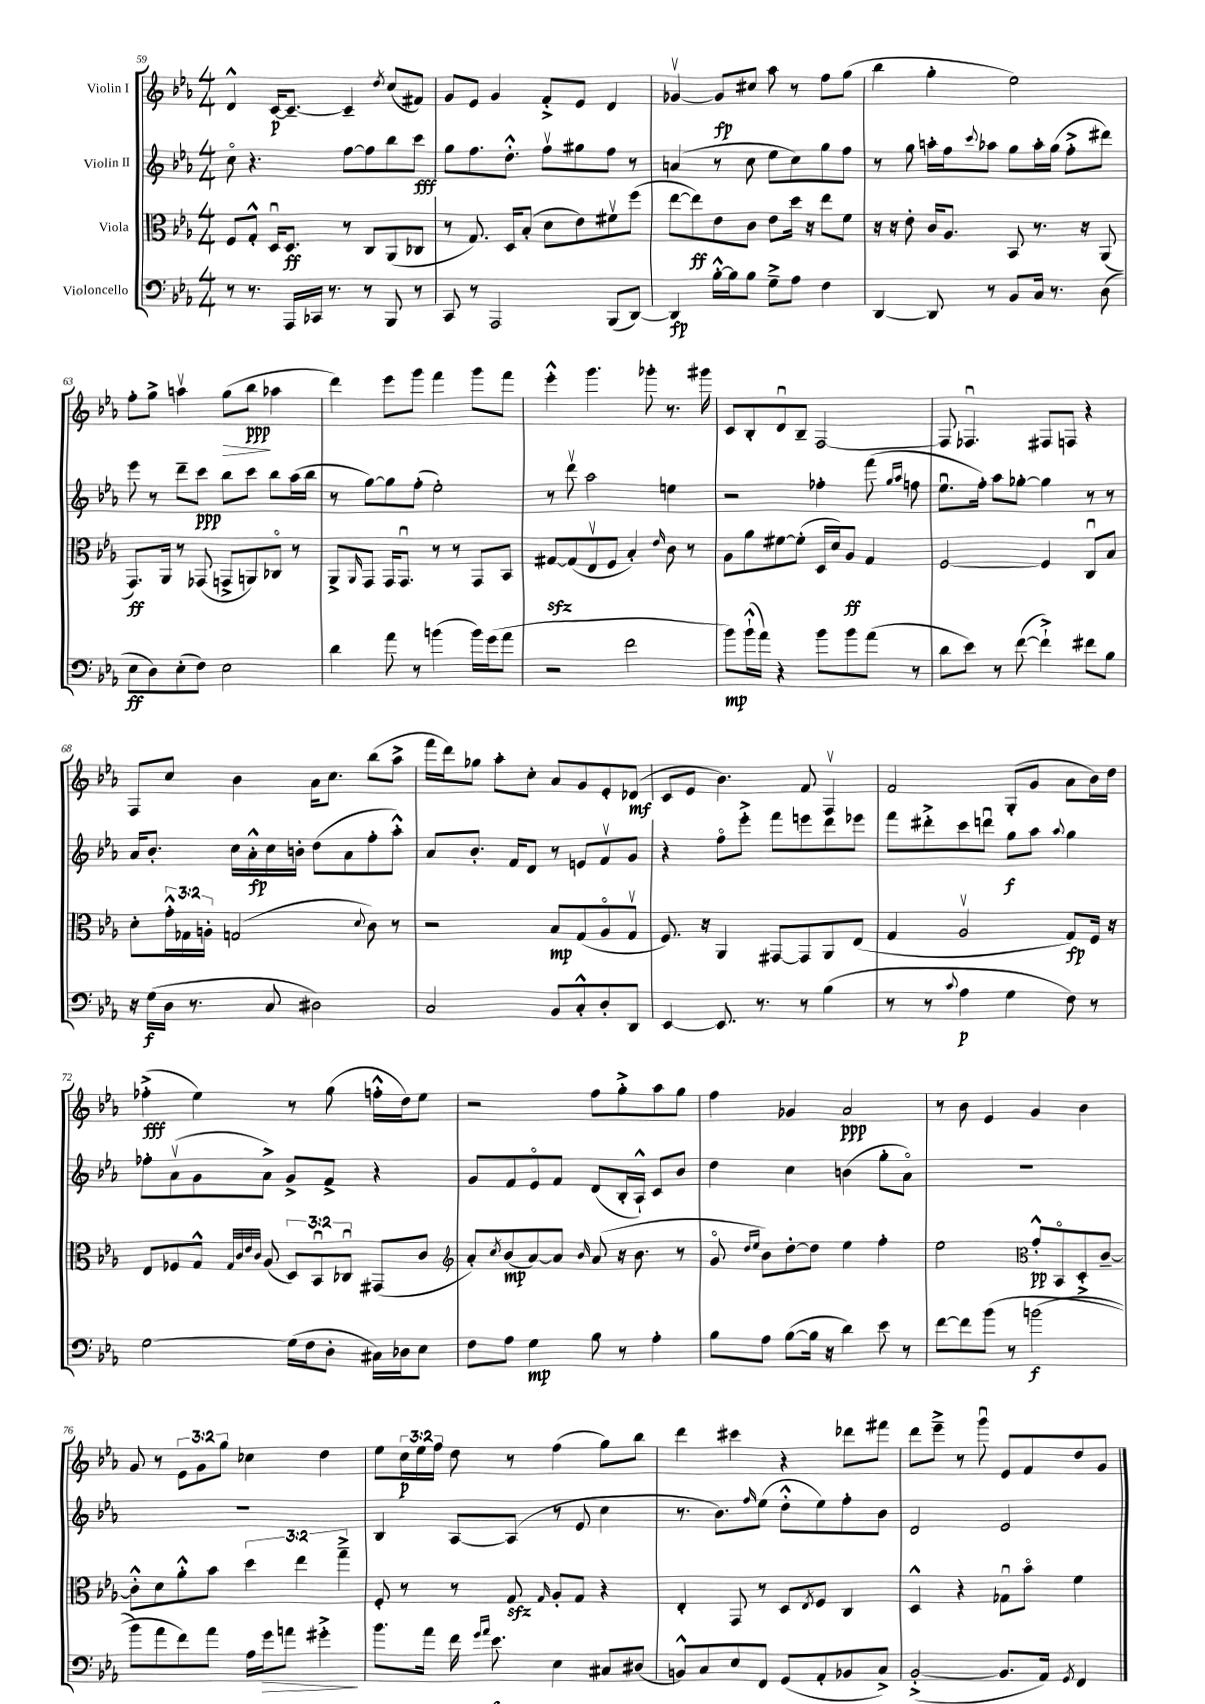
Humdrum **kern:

**kern	**dynam	**kern	**dynam	**kern	**dynam	**kern	**dynam
*part4	*part4	*part3	*part3	*part2	*part2	*part1	*part1
*staff4	*staff4	*staff3	*staff3	*staff2	*staff2	*staff1	*staff1
*I"Violoncello	*	*I"Viola	*	*I"Violin II	*	*I"Violin I	*
*clefF4	*	*clefC3	*	*clefG2	*	*clefG2	*
*k[b-e-a-]	*	*k[b-e-a-]	*	*k[b-e-a-]	*	*k[b-e-a-]	*
*M4/4	*	*M4/4	*	*M4/4	*	*M4/4	*
=59	=59	=59	=59	=59	=59	=59	=59
8r	.	8F/L	.	8cc\	.	4d^^/	.
8.r	.	8G'^^/J	.	4.r	.	.	.
.	.	16Du/KL	.	.	.	[16c/KL	p
16AAA-/LL	.	8.D/J	ff	.	.	8.c~/J_	.
16CC-X/JJ	.	.	.	.	.	.	.
8.r	.	.	.	.	.	.	.
.	.	8r	.	[8ff\L	.	4c~/]	.
8r	.	8C/L	.	8ff\]	.	.	.
.	.	.	.	.	.	8qdd/	.
8BBB-/	.	(8AA-/	.	8bb-\	.	(8cc/L	.
8r	.	8C-X/J	.	8ccc\J	fff	8f#X/J)	.
=60	=60	=60	=60	=60	=60	=60	=60
8CC/	.	8r	.	8gg\L	.	8g/L	.
8r	.	8.G/)	.	8.ff\	.	8e-/J	.
2AAA-/	.	.	.	.	.	4g/	.
.	.	16D/KL	.	8.dd'^^\J	.	.	.
.	.	(8B-'/J	.	.	.	.	.
.	.	8d\L	.	8ffv\L	.	8f'^/L	.
.	.	8e-\)	.	8gg#X\	.	8e-/J	.
(8BBB-/L	.	8f#Xv\	.	8ff\J	.	4d/	.
[8DD/J)	.	(8ff\J	.	8r	.	.	.
=61	=61	=61	=61	=61	=61	=61	=61
4DD/]	fp	[8ee-\L	.	(4an/	.	[4g-Xv/	.
.	.	8ee-\])	ff	.	.	.	.
[16B-'^^\LL	.	8e-\	.	8r	.	8g-/L]	fp
16B-\J]	.	.	.	.	.	.	.
8B-\J	.	8c\J	.	8cc\	.	8cc#X/J	.
8G~^\L	.	8e-\L	.	8ee-\L	.	8aa-\	.
8A-\J	.	16dd\Jk	.	8cc\)	.	8r	.
.	.	16r	.	.	.	.	.
4F\	.	8ee-\L	.	8gg\	.	8ff\L	.
.	.	8f\J	.	8ff\J	.	(8gg\J	.
=62	=62	=62	=62	=62	=62	=62	=62
[4DD/	.	16r	.	8r	.	4bb-\	.
.	.	16r	.	.	.	.	.
.	.	8e-'\	.	8gg\	.	.	.
8DD/]	.	16c/KL	.	16aan'\LL	.	4gg'\	.
.	.	8.A-/J	.	16ff\J	.	.	.
.	.	.	.	8qqccc/	.	.	.
8r	.	.	.	8aa-X\J	.	.	.
8BB-/L	.	8BB-/	.	8gg\L	.	2ee-\)	.
16C/Jk	.	8.r	.	16aa-'\L	.	.	.
8.r	.	.	.	(16gg\JJ	.	.	.
.	.	.	.	8ff'^\L	.	.	.
.	.	16r	.	.	.	.	.
(8D\	.	(8AA-/	.	8ddd#X\J)	.	.	.
!!LO:LB:g=z
=63	=63	=63	=63	=63	=63	=63	=63
8E-\L	ff	8.GG/L)	ff	8eee-\	.	8ff'\L	.
8D\)	.	.	.	8r	.	8gg^\J	.
.	.	16AA-/Jk	.	.	.	.	.
(8E-'\	.	8r	.	8ddd~\L	.	4aanv\	.
8F\J)	.	(8GG-X/	.	8ccc\J	ppp	.	.
!	!	!	!	!	!	!	!LO:HP:b
2E-\	.	8GGn^/L	.	8bb-\L	.	(8gg\L	>
.	.	8AAn/)	.	8ccc\J	.	8bb-\J	ppp
.	.	8C-X/J	.	8bb-\L	.	4aa-X\	]
.	.	8r	.	(16aa-\L	.	.	.
.	.	.	.	16bb-\JJ	.	.	.
=64	=64	=64	=64	=64	=64	=64	=64
4d\	.	8AA-^/L	.	8r	.	4ddd\)	.
.	.	16qqAA-/	.	.	.	.	.
.	.	8GG/J	.	[8gg\L)	.	.	.
8a-\	.	16GG/KL	.	8gg\]	.	8eee-\L	.
.	.	8.GGu/J	.	.	.	.	.
8r	.	.	.	(8ff'\J	.	8ggg\J	.
(4bn\	.	8r	.	2ee-'\)	.	4fff\	.
.	.	8r	.	.	.	.	.
16b\LL)	.	8GG/L	.	.	.	8ggg\L	.
(16g\J	.	.	.	.	.	.	.
8a-\J	.	8BB-/J	.	.	.	8fff\J	.
=65	=65	=65	=65	=65	=65	=65	=65
2r	.	[8G#Xzz/L	.	8r	.	4eee-'^^\	.
.	.	(8G#/]	.	8dddv\	.	.	.
.	.	8E-v/	.	2aa-\	.	4.ggg\	.
.	.	8F/J	.	.	.	.	.
2f\	.	4B-'/)	.	.	.	.	.
.	.	.	.	.	.	8ggg-X'\	.
.	.	16qqe-/	.	.	.	.	.
.	.	8c\	.	4een\	.	8.r	.
.	.	8r	.	.	.	.	.
.	.	.	.	.	.	16ggg#X\	.
=66	=66	=66	=66	=66	=66	=66	=66
8b-\L)	mp	8A-\L	.	2r	.	8c/L	.
(16b-`^^\L	.	8a-\	.	.	.	8B-'/	.
16a-\JJ)	.	.	.	.	.	.	.
4r	.	[8f#X\	.	.	.	8du/	.
.	.	(8f#'\J]	.	.	.	8B-~/J	.
8b-\L	.	16D/LL	.	4ff-X'\	.	[2F/	.
.	.	16d/J)	.	.	.	.	.
8b-\	.	8A-/J	ff	.	.	.	.
(8a-\J	.	4G/	.	(8fff\	.	.	.
.	.	.	.	16qqgg/LL	.	.	.
.	.	.	.	16qqaa-/JJ	.	.	.
8r	.	.	.	8ffn\	.	.	.
=67	=67	=67	=67	=67	=67	=67	=67
8d\L	.	[2F/	.	8.ee-u\L	.	8F/]	.
8e-\J)	.	.	.	.	.	4.F-Xu/	.
.	.	.	.	16ff'\Jk)	.	.	.
8r	.	.	.	8aa-\L	.	.	.
([8f\	.	.	.	[8gg-X'\J	.	.	.
4f`^\])	.	4F/]	.	4gg-\]	.	8F#X/L	.
.	.	.	.	.	.	8Fn/J	.
8f#X\L	.	8Cu/L	.	8r	.	4r	.
8B-\J	.	8B-/J	.	8r	.	.	.
!!LO:LB:g=z
=68	=68	=68	=68	=68	=68	=68	=68
16r	.	8d'\L	.	16a-/KL	.	8F/L	.
(16G\LL	f	.	.	8.b-'/J	.	.	.
16D\JJ	.	24g'^^\L	.	.	.	8cc/J	.
.	.	24G-X\	.	.	.	.	.
8.r	.	.	.	.	.	.	.
.	.	24An'\JJ	.	.	.	.	.
.	.	(2Gn/	.	16cc\LL	.	4b-\	.
.	.	.	.	16a-'^^\	fp	.	.
8C/	.	.	.	16cc\	.	.	.
.	.	.	.	16bn'\JJ	.	.	.
2D#X\)	.	.	.	(8dd\L	.	16a-\KL	.
.	.	.	.	.	.	8.cc\J	.
.	.	.	.	8a-\	.	.	.
.	.	8qqd/	.	.	.	.	.
.	.	8c\)	.	8ff'\	.	(8bb-\L	.
.	.	8r	.	8aa-'^^\J)	.	8aa-^\J	.
=69	=69	=69	=69	=69	=69	=69	=69
2C/	.	2r	.	8a-/L	.	16fff\LL	.
.	.	.	.	.	.	16ddd\J)	.
.	.	.	.	8.b-'/J	.	8gg-X\J	.
.	.	.	.	.	.	8aa-'\L	.
.	.	.	.	16f/KL	.	.	.
.	.	.	.	8d/J	.	8cc'\J	.
8BB-/L	.	8B-/L	mp	8r	.	8a-/L	.
8C'^^/	.	(8G/	.	8en/L	.	8g/	.
8D'/	.	8A-/	.	8fv/	.	8e-'/	.
8DD/J	.	8Gv/J	.	8g/J	.	(8d-X/J	mf
=70	=70	=70	=70	=70	=70	=70	=70
[4EE-/	.	8.F/)	.	4r	.	8c/L	.
.	.	.	.	.	.	8e-/J	.
.	.	16r	.	.	.	.	.
8.EE-/]	.	4AA-/	.	8ff\L	.	4.b-\)	.
.	.	.	.	8eee-'^\J	.	.	.
8.r	.	.	.	.	.	.	.
.	.	[8GG#X/L	.	8fff\L	.	.	.
8r	.	8GG#/]	.	8eeen\	.	8f/	.
(4B-\	.	8AA-/	.	8ddd\	.	4Fv/	.
.	.	(8E-/J	.	8eee-X\J	.	.	.
=71	=71	=71	=71	=71	=71	=71	=71
8r	.	4G/	.	8fff\L	.	2f/	.
8r	.	.	.	8ddd#X'^\	.	.	.
8qqc/	.	.	.	.	.	.	.
4A-\	p	2A-v/	.	8ccc\	.	.	.
.	.	.	.	8dddnu\J	.	.	.
4G\	.	.	.	8gg\L	f	(8G'/L	.
.	.	.	.	8aa-\J	.	8g/J	.
.	.	.	.	8qqaa-/	.	.	.
8F\)	.	8G/L)	fp	4gg\	.	8a-\L	.
8r	.	16F/Jk	.	.	.	16b-\L)	.
.	.	16r	.	.	.	16dd\JJ	.
!!LO:LB:g=z
=72	=72	=72	=72	=72	=72	=72	=72
[2G\	.	8E-/L	.	8ff-X'\L	.	(4ff-X'^\	fff
.	.	8F-X/	.	(8a-v\	.	.	.
.	.	8G^^/J	.	8g\	.	4ee-\)	.
.	.	32qqG/LLL	.	.	.	.	.
.	.	32qqc/	.	.	.	.	.
.	.	32qqe-/	.	.	.	.	.
.	.	32qqc/JJJ	.	.	.	.	.
.	.	(8A-/	.	8a-^\J)	.	.	.
(16G\LL]	.	12D/L)	.	8g^/L	.	8r	.
16F\J	.	.	.	.	.	.	.
.	.	12BB-u/	.	.	.	.	.
8D'\J	.	.	.	8f^/J	.	(8gg\	.
.	.	12C-Xu/J	.	.	.	.	.
16C#X\LL)	.	(8GG#X/L	.	4r	.	16ffn'^^\LL	.
16D-X\J	.	.	.	.	.	16dd\J)	.
8E-\J	.	8c/J	.	.	.	8ee-\J	.
=73	=73	=73	=73	=73	=73	=73	=73
*	*	*clefG2	*	*	*	*	*
8F\L	.	8a-'/L)	.	8g/L	.	2r	.
.	.	8qcc/	.	.	.	.	.
8A-\J	.	(8b-/	mp	8f/	.	.	.
4G\	mp	[8a-/)	.	8e-/	.	.	.
.	.	8a-/J]	.	8f/J	.	.	.
.	.	16qqb-/	.	.	.	.	.
8B-\	.	(8a-/	.	(8d/L	.	8ff\L	.
8r	.	16r	.	16B-'/L	.	8gg'^\	.
.	.	8.b-\	.	16A-`^^/JJ)	.	.	.
4A-'\	.	.	.	8c/L	.	8aa-\	.
.	.	8r	.	8b-/J	.	8gg\J	.
=74	=74	=74	=74	=74	=74	=74	=74
8B-\L	.	8g/	.	4dd\	.	4ff\	.
.	.	16qqdd/LL	.	.	.	.	.
.	.	16qqee-/JJ	.	.	.	.	.
8A-\J	.	8b-\L)	.	.	.	.	.
([8B-\L	.	[8dd'\	.	4cc\	.	4g-X/	.
16B-\Jk]	.	8dd\J]	.	.	.	.	.
16r	.	.	.	.	.	.	.
4d\)	.	4ee-\	.	(4bn\	.	2a-/	ppp
8e-\	.	4ff'\	.	8gg'\L	.	.	.
8r	.	.	.	8a-\J)	.	.	.
=75	=75	=75	=75	=75	=75	=75	=75
[8f\L	.	2ee-\	.	1r	.	8r	.
8f\]	.	.	.	.	.	8b-\	.
(8b-\J	.	.	.	.	.	4e-/	.
8r	.	.	.	.	.	.	.
*	*	*clefC3	*	*	*	*	*
(2bn\	f	8g'^^/L	pp	.	.	4g/	.
.	.	8BB-/	.	.	.	.	.
.	.	8D'^/	.	.	.	4b-\	.
.	.	[8c~/J	.	.	.	.	.
!!LO:LB:g=z
=76	=76	=76	=76	=76	=76	=76	=76
8b-\L)	.	8c'^^\L]	.	1r	.	8g/	.
8a-\	.	8d\	.	.	.	8r	.
8f\)	.	8a-'^^\	.	.	.	12e-\L	.
.	.	.	.	.	.	12g\	.
8a-\J	.	8b-\J	.	.	.	.	.
.	.	.	.	.	.	12gg\J	.
16A-\LL	.	6dd\	.	.	.	4cc-X\	.
!	!LO:HP:b	!	!	!	!	!	!
16g\J	>	.	.	.	.	.	.
8an\J	.	.	.	.	.	.	.
.	.	6ee-\	.	.	.	.	.
4g#X'^\	.	.	.	.	.	4dd\	.
.	.	6gg~^\	.	.	.	.	.
.	]	.	.	.	.	.	.
=77	=77	=77	=77	=77	=77	=77	=77
8.b-\L	.	8F'/	.	4B-/	.	8ee-\L	.
.	.	8r	.	.	.	24cc\L	p
.	.	.	.	.	.	24ee-\	.
16a-\Jk	.	.	.	.	.	.	.
.	.	.	.	.	.	24ff\JJ	.
16f\	.	8r	.	[8A-/L	.	8dd\	.
16qqg/LL	.	.	.	.	.	.	.
16qqa-/JJ	.	.	.	.	.	.	.
8.e-\	f	.	.	.	.	.	.
.	.	8Gzz/	.	(8A-/J]	.	8r	.
.	.	16qqG/	.	.	.	.	.
4E-\	.	8A-'/L	.	8r	.	(4ff\	.
.	.	8G/J	.	8e-/	.	.	.
8C#X/L	.	4r	.	4cc\	.	8gg\L)	.
(8D#X/J	.	.	.	.	.	8bb-\J	.
=78	=78	=78	=78	=78	=78	=78	=78
8BBn^^/L)	.	4E-'/	.	8.r	.	4ddd\	.
8C/	.	.	.	.	.	.	.
.	.	.	.	8.b-\L)	.	.	.
8E-/	.	8GG/	.	.	.	4ccc#X\	.
.	.	.	.	16qqff/	.	.	.
8FF/J	.	8r	.	(8ee-\J	.	.	.
(8GG/L	.	8D/L	.	8dd'^^\L	.	4r	.
.	.	8qE-/	.	.	.	.	.
8AA-'/	.	8F/J	.	8ee-\)	.	.	.
8BB-X/	.	4C/	.	8ff'\	.	8ddd-X\L	.
8C^/J)	.	.	.	8b-\J	.	8fff#X\J	.
=79	=79	=79	=79	=79	=79	=79	=79
([2BB-'^/	pp	4D^^/	.	2d/	.	8ddd\L	.
.	.	.	.	.	.	8eee-~^\J	.
.	.	4r	.	.	.	8r	.
.	.	.	.	.	.	8gggu\	.
8.BB-/L]	.	8G-Xu\L	.	2e-/	.	8e-/L	.
.	.	8b-\J	.	.	.	8f/	.
16AA-/Jk)	.	.	.	.	.	.	.
8qGG/	.	.	.	.	.	.	.
4FF/	.	4f\	.	.	.	8dd/	.
.	.	.	.	.	.	8g/J	.
==	==	==	==	==	==	==	==
*-	*-	*-	*-	*-	*-	*-	*-
